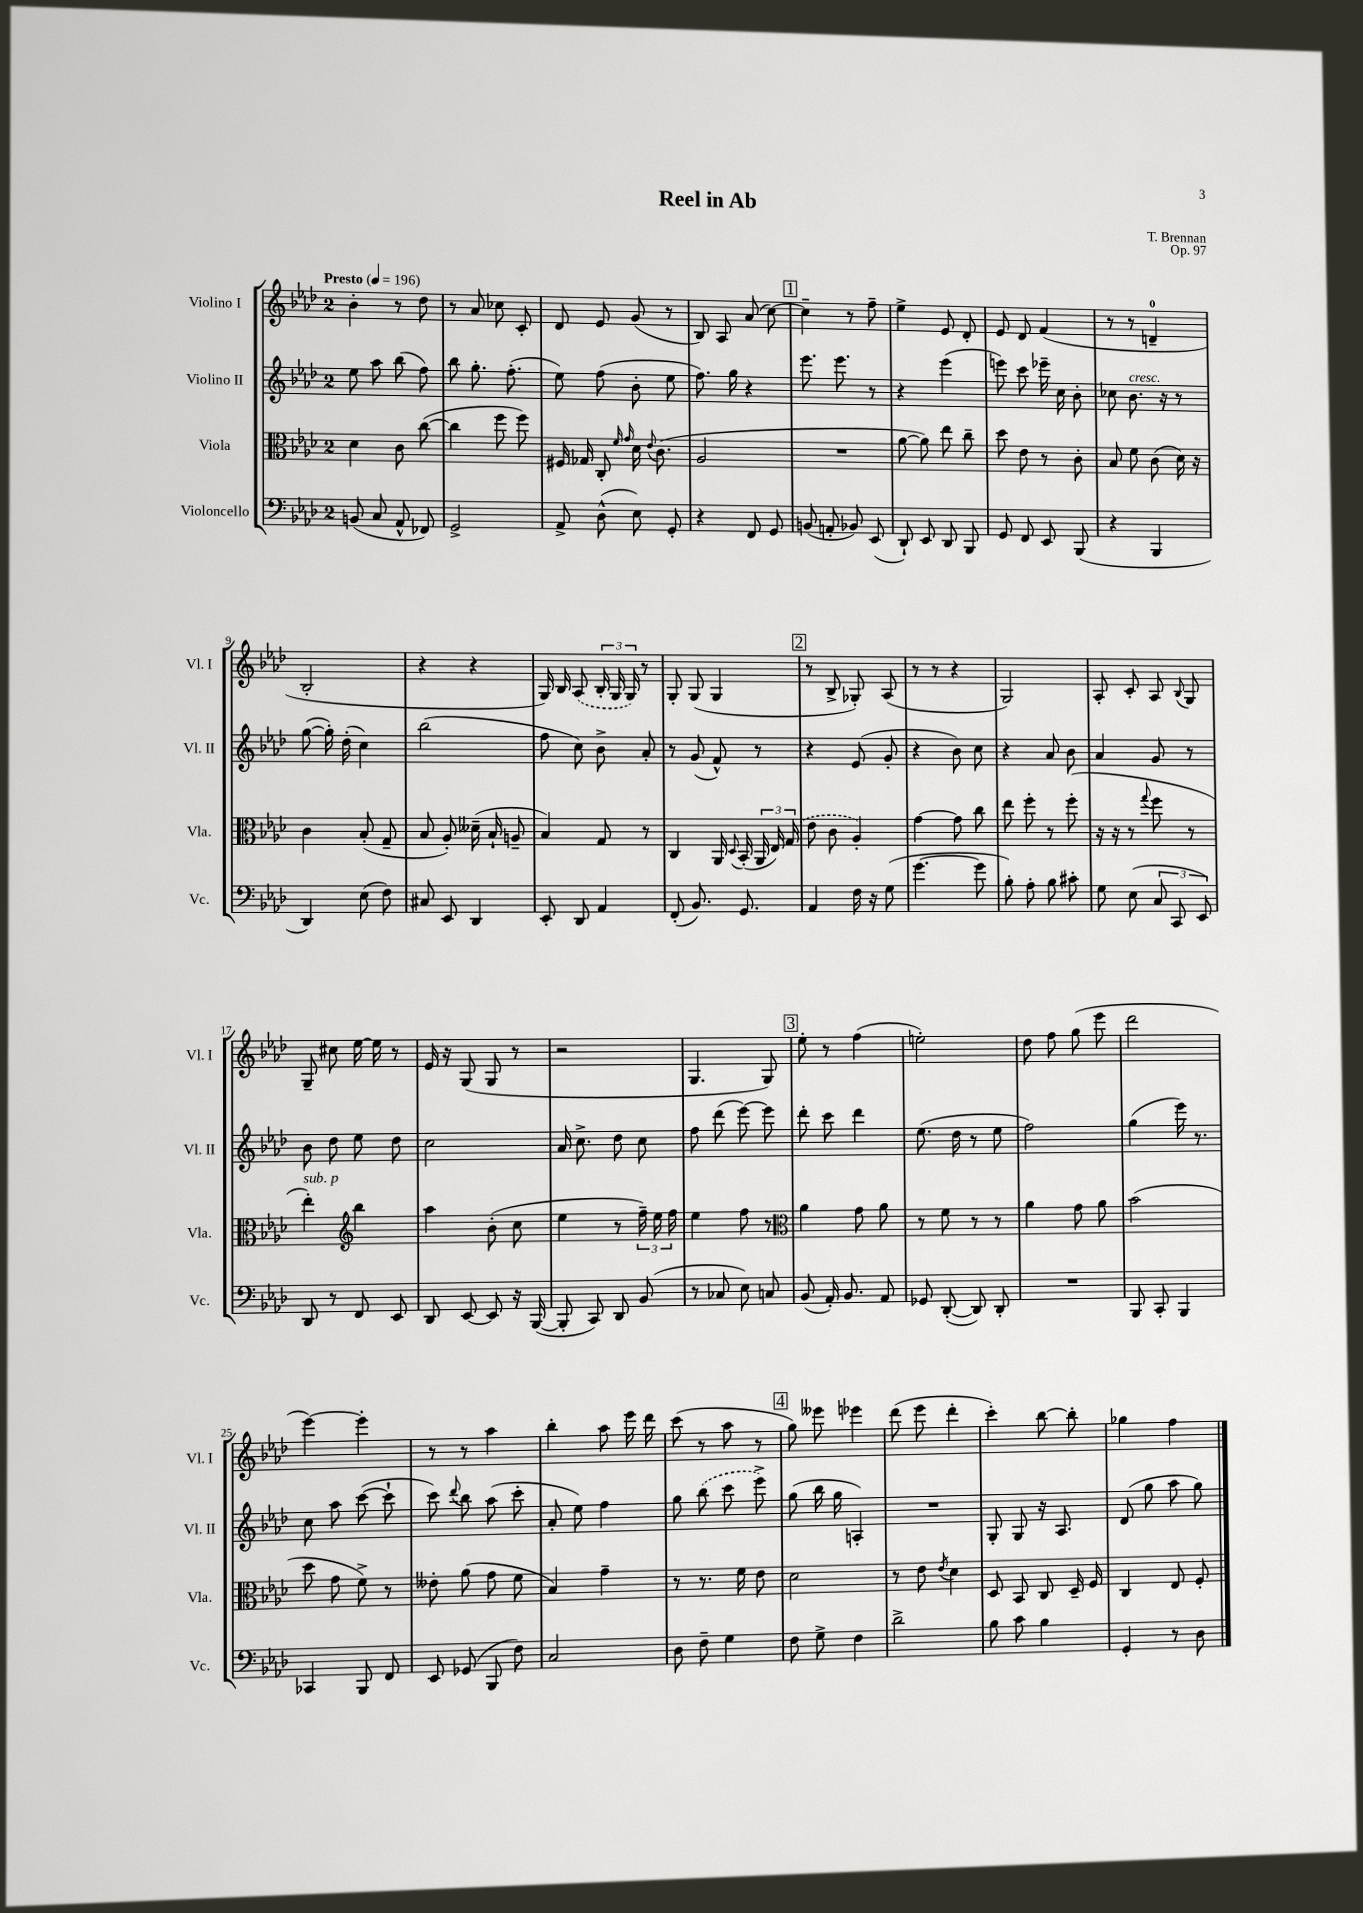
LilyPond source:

\header { title = "Reel in Ab" composer = "T. Brennan" opus = "Op. 97" }
<<
\new StaffGroup <<
\new Staff = "s0" \with { instrumentName = "Violino I" shortInstrumentName = "Vl. I" } {
    \clef treble \key aes \major \once \override Staff.TimeSignature.style = #'single-digit \time 2/4 \tempo "Presto" 4 = 196
    \autoBeamOff bes'4-. r8 des''8 |
    r8 aes'8 ces''8 c'8-. |
    des'8 ees'8 g'8( r8 |
    bes8) aes8 aes'8( c''8~) |
    \mark \markup { \box "1" } c''4-- r8 f''8-- |
    ees''4-> ees'8 des'8-. |
    ees'8 des'8 f'4( |
    r8 r8 d'4-0-- |
    bes2-. |
    r4 r4 |
    g16) bes16 \once \slurDashed aes8( \tuplet 3/2 { bes16-. g16 g16) } r8 |
    g8-. g8( g4 |
    \mark \markup { \box "2" } r8 bes8-> ges8-.) aes8( |
    r8 r8 r4 |
    g2) |
    aes8-. c'8-. aes8 \appoggiatura { bes8 } g8 |
    g8-- cis''8 ees''16~ ees''16 r8 |
    ees'16 r16 g8( g8 r8 |
    r2 |
    g4. g8) |
    \mark \markup { \box "3" } ees''8-. r8 f''4( |
    e''2-.) |
    des''8 f''8 g''8( ees'''8 |
    des'''2 |
    ees'''4~) ees'''4-. |
    r8 r8 aes''4 |
    bes''4-. aes''8 ees'''16 des'''16 |
    c'''8( r8 aes''8 r8 |
    \mark \markup { \box "4" } g''8) eeses'''8 ees'''4 |
    des'''8( ees'''8 des'''4-. |
    c'''4-.) bes''8~ bes''8-. |
    ges''4 f''4 \bar "|." |
}
\new Staff = "s1" \with { instrumentName = "Violino II" shortInstrumentName = "Vl. II" } {
    \clef treble \key aes \major \once \override Staff.TimeSignature.style = #'single-digit \time 2/4
    \autoBeamOff ees''8 aes''8 bes''8( f''8) |
    bes''8 g''8.-. f''8.-.( |
    ees''8) f''8( bes'8-. ees''8 |
    f''8.) g''16 r4 |
    \mark \markup { \box "1" } ees'''8. ees'''8. r8 |
    r4 ees'''4( |
    e'''8) c'''8 ees'''16-- c''16 bes'8-. |
    ces''8 bes'8.^\markup { \italic "cresc." } r16 r8 |
    g''8~( g''16-.) des''16-.( c''4) |
    bes''2( |
    f''8 c''8) bes'8-> aes'8-. |
    r8 g'8( f'8-^) r8 |
    \mark \markup { \box "2" } r4 ees'8( g'8-. |
    r4 bes'8) c''8 |
    r4 aes'8 bes'8 |
    aes'4 g'8 r8 |
    bes'8 des''8 ees''8 des''8 |
    c''2 |
    aes'16 c''8.-> des''8 c''8 |
    f''8 des'''8( ees'''8~) ees'''8 |
    \mark \markup { \box "3" } des'''8-. c'''8 des'''4 |
    ees''8.( des''16 r8 ees''8 |
    f''2) |
    g''4( ees'''16) r8. |
    c''8 aes''8 c'''8~( c'''8-! |
    c'''8) \appoggiatura { des'''8 } bes''8 aes''8( c'''8-. |
    aes'8-. ees''8) f''4 |
    g''8 \once \slurDashed bes''8( c'''8 ees'''8->) |
    \mark \markup { \box "4" } g''8( bes''16 g''16 a4-.) |
    R2 |
    g8-. g8 r16 aes8. |
    des'8( g''8 aes''8 g''8) \bar "|." |
}
\new Staff = "s2" \with { instrumentName = "Viola" shortInstrumentName = "Vla." } {
    \clef alto \key aes \major \once \override Staff.TimeSignature.style = #'single-digit \time 2/4
    \autoBeamOff des'4 c'8 c''8~( |
    c''4 f''8 f''8) |
    fis16 ges16 c8-. \grace { f'16 g'16 } des'16 \appoggiatura { ees'8 } c'8.( |
    aes2 |
    \mark \markup { \box "1" } R2 |
    aes'8~ aes'8) ees''8 c''8-- |
    des''8 ees'8 r8 c'8-. |
    bes8 f'8 c'8( des'16) r16 |
    c'4 bes8-.( g8-- |
    bes8 aes8-.) deses'16--( bes16-! a8-- |
    bes4) g8 r8 |
    c4 aes,16 \appoggiatura { des8 } bes,16-.( \tuplet 3/2 { aes,16 ees16) \once \slurDashed g16( } |
    \mark \markup { \box "2" } ees'8 c'8 aes4-.) |
    g'4~ g'8 c''8 |
    ees''8 f''8-. r8 f''8-.( |
    r16 r16 r8 \appoggiatura { g''8 } f''8 r8 |
    ees''4-.^\markup { \italic "sub. p" }) \clef treble bes''4 |
    aes''4 bes'8-.( c''8 |
    ees''4 r8 \tuplet 3/2 { f''16--) ees''16 f''16 } |
    ees''4 f''8 r8 |
    \mark \markup { \box "3" } \clef alto aes'4 g'8 aes'8 |
    r8 f'8 r8 r8 |
    aes'4 g'8 aes'8 |
    bes'2( |
    des''8 g'8 f'8->) r8 |
    eeses'8-. aes'8( g'8 f'8 |
    bes4) g'4-- |
    r8 r8. f'16 ees'8 |
    \mark \markup { \box "4" } des'2 |
    r8 ees'8 \acciaccatura { ees'8 } des'4 |
    des8 bes,8 c8 des16-- f16 |
    c4 ees8 f8-. \bar "|." |
}
\new Staff = "s3" \with { instrumentName = "Violoncello" shortInstrumentName = "Vc." } {
    \clef bass \key aes \major \once \override Staff.TimeSignature.style = #'single-digit \time 2/4
    \autoBeamOff b,8( c8 aes,8-^ fes,8) |
    g,2-> |
    aes,8-> des8-^( ees8) g,8-. |
    r4 f,8 g,8 |
    \mark \markup { \box "1" } b,8( a,8-. bes,8) ees,8( |
    des,8-!) ees,8 des,8 bes,,8 |
    g,8 f,8 ees,8 bes,,8( |
    r4 bes,,4 |
    des,4) ees8( f8) |
    cis8 ees,8 des,4 |
    ees,8-. des,8 aes,4 |
    f,8-.( bes,8.) g,8. |
    \mark \markup { \box "2" } aes,4 f16 r16 g8( |
    g'4.~ g'8 |
    bes8-.) aes8-. bes8 cis'8-. |
    g8 ees8( \tuplet 3/2 { c8 c,8 ees,8) } |
    des,8 r8 f,8 ees,8 |
    des,8 ees,8~ ees,8 r16 bes,,16~( |
    bes,,8-. c,8) des,8 bes,8( |
    r8 ces8 ees8) c8 |
    \mark \markup { \box "3" } bes,8( aes,16-.) bes,8. aes,8 |
    ges,8 des,8~-.( des,8) des,8-. |
    R2 |
    bes,,8 c,8-. bes,,4 |
    ces,4 bes,,8 f,8 |
    ees,8 ges,8( bes,,8 f8) |
    c2 |
    des8 f8-- g4 |
    \mark \markup { \box "4" } f8 g8-> f4 |
    des'2-> |
    bes8 c'8 bes4 |
    g,4-. r8 des8 \bar "|." |
}
>>
>>
